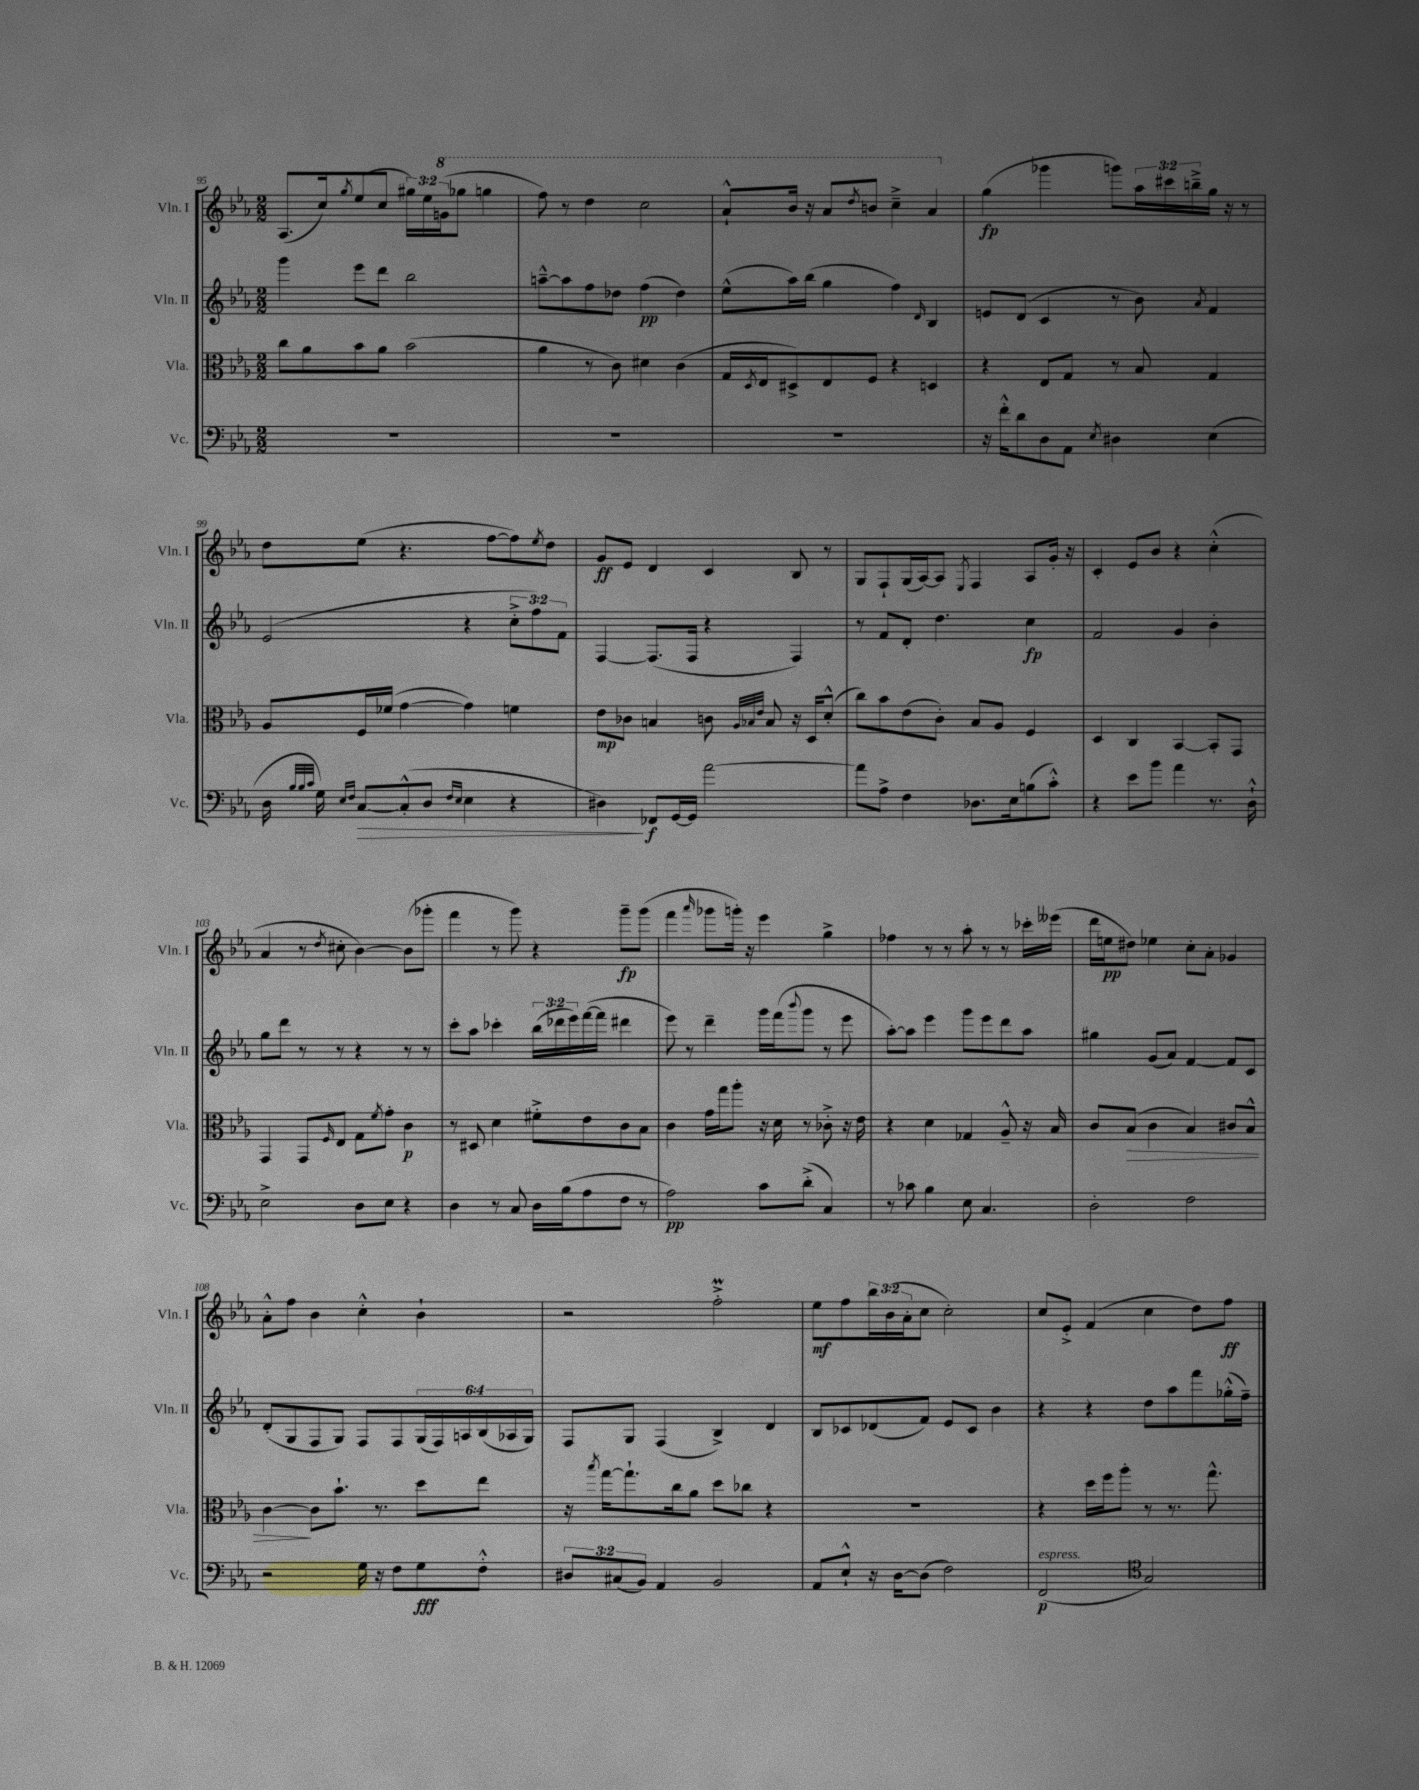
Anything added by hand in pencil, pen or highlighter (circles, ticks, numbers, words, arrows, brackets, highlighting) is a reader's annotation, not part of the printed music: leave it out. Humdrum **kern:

**kern	**kern	**kern	**kern
*staff4	*staff3	*staff2	*staff1
*clefF4	*clefC3	*clefG2	*clefG2
*k[b-e-a-]	*k[b-e-a-]	*k[b-e-a-]	*k[b-e-a-]
*M2/2	*M2/2	*M2/2	*M2/2
1r	8cc	4ggg	(8.A-
.	8a-	.	.
.	.	.	16cc)
.	.	.	8qgg
.	8b-	8eee-	(8ee-
.	8a-	8ddd	8cc
.	(2b-	2bb-	24gg#)
.	.	.	24ee-
.	.	.	(24gg
.	.	.	8ggg-
.	.	.	4ggg
=	=	=	=
1r	4a-	[8aa~^^	8fff)
.	.	8aa]	8r
.	8r	8ff	4ddd
.	8c)	8dd-	.
.	4d#	(4ff	2ccc
.	(4c	4dd-)	.
=	=	=	=
1r	16G	(8ee-^^	8aa-`^^
.	8qD	.	.
.	16E-	.	.
.	8D#^)	16aa-)	16bb-
.	.	(16bb-	16r
.	8E-	4gg	8aa-
.	.	.	8qddd
.	8F	.	8bb
.	4r	4ff)	4ccc~^
.	.	16qqd	.
.	4D	4B-	4aa-
=	=	=	=
16r	4r	8e	(4gg
16f'^^	.	.	.
8d	.	(8d	.
8D	8E-	4c	4ggg-
8AA-	8G	.	.
8qE-	.	.	.
4D#	8r	8r	8ggg)
.	8B-	8b-)	24aa-
.	.	.	24ccc#
.	.	.	24bb~^
.	.	8qa-	.
(4E-	4G	4f	16gg
.	.	.	16r
.	.	.	8r
=	=	=	=
16D	8A-	(2e-	8dd
32qqB-	.	.	.
32qqB-	.	.	.
32qqc	.	.	.
16G)	.	.	.
16qqE-	.	.	.
16qqF	.	.	.
[8C	16F	.	(8ee-
.	(16f-	.	.
(8C'^^]	[4g	.	4.r
8D	.	.	.
16qqF	.	.	.
16qqE-	.	.	.
4E-	4g])	4r	.
.	.	.	[8ff
4r	4f	12cc'^	8ff])
.	.	12ff)	.
.	.	.	8qee-
.	.	.	8dd
.	.	12f	.
=	=	=	=
4D#)	8e-	[4F	8g
.	8c-	.	8e-
8FF-	4B	(8.F]	4d
[16GG	.	.	.
16GG]	.	16F	.
[2a-	8c	4r	4c
.	32qqA-	.	.
.	32qqB-	.	.
.	32qqe-	.	.
.	8B-	.	.
.	16r	4F)	8B-
.	16D	.	.
.	(8d'^^	.	8r
=	=	=	=
8a-]	8cc)	8r	8G
8A-^	8b-	8f	8F`
4F	(8e-	8d'	(16G
.	.	.	[16A-)
.	8c')	4.dd	8A-]
.	.	.	8qE-
8.D-	8B-	.	4F
.	8A-	.	.
16E-	.	.	.
(8B	4F	4cc	8A-
8c'^^)	.	.	16g'
.	.	.	16r
=	=	=	=
4r	4D	2f	4c'
8e-	4C	.	8e-
8b-	.	.	8b-
4a-	[4BB-	4g	4r
8.r	8BB-']	4b-'	(4cc'^^
.	8GG	.	.
16D`^^	.	.	.
=	=	=	=
2E-^	4GG	8gg	4a-
.	.	8ddd	.
.	8GG	8r	8r
.	16qqF	.	8qdd
.	8E-	8r	8cc#'
8D	8G	4r	[4b-)
.	8qf	.	.
8E-	8g'	.	.
4r	4c	8r	(8b-]
.	.	8r	8ggg-'
=	=	=	=
4D	8r	8ccc'	4fff
.	8D#	8aa-	.
8r	4d	4ccc-'	8r
8C	.	.	8ggg)
16D	8f#'^	(24bb-	4r
.	.	24ddd-	.
(16B-	.	.	.
.	.	24eee-)	.
8A-	8e-	([16fff	.
.	.	16fff]	.
8F	8c	4ddd#	8ggg~
8r	8B-	.	(8ggg
=	=	=	=
2A-)	4c	8eee-)	4fff
.	.	8r	.
.	.	.	16qqaaa-
.	16g	4ddd~	8ggg-
.	16gg	.	.
.	8aa-'	.	16ggg')
.	.	.	16r
8c	16r	16ggg	4eee-
.	16d	(16fff	.
.	.	8qqbbb-	.
(8d'^	8r	8ggg	.
4C)	8c-'^	8r	4gg^
.	16r	8eee-	.
.	16e-	.	.
=	=	=	=
8r	4r	[8aa-')	4ff-
8c-	.	8aa-]	.
4B-	4d	4eee-	8r
.	.	.	8r
8E-	4G-	8ggg	8aa-'
4.C	.	8eee-	8r
.	8A-~^^	8ddd	8r
.	16r	8aa-	16ccc-'
.	16B-	.	(16eee--
=	=	=	=
2D'	8c	4gg#	16ddd
.	.	.	16ee
.	(8B-	.	8dd#)
.	4c	(8g	4ee-
.	.	8a-)	.
2F	4B-)	[4f	8cc'
.	.	.	8a-'
.	8c#	8f]	4g-
.	8B-^^	8c	.
=	=	=	=
2r	[4c	(8d'	8a-'^^
.	.	8G	8ff
.	8c]	8F	4b-
.	8.b-`	8G)	.
16G	.	8F	4cc'^^
16r	8.r	.	.
8F	.	8F	.
8G	8dd	(24G	4b-`
.	.	24F)	.
.	.	24A	.
8F'^^	8ee-	(24B-	.
.	.	24A-	.
.	.	24G)	.
=	=	=	=
12D#	16r	8F	2r
.	8qbb-	.	.
.	[16gg	.	.
(12C#	.	.	.
.	8.gg`]	8G	.
12BB-)	.	.	.
4AA-	.	(4F	.
.	16cc	.	.
.	8a-	.	.
2BB-	8dd	4B-^)	2ff'^
.	8cc-	.	.
.	4r	4d	.
=	=	=	=
8AA-	1r	8B-	8ee-
8E-`^^	.	8c-	8ff
16r	.	(8d-	24bb-
.	.	.	(24b-
[16D	.	.	.
.	.	.	24a-'
(8D]	.	8f)	8cc
2F)	.	8e-	2cc')
.	.	8c-	.
.	.	4b-	.
=	=	=	=
(2FF	4r	4r	8cc
.	.	.	8e-'^
.	16dd	4r	(4f
.	16ff	.	.
.	8aa-'	.	.
*clefC4	*	*	*
2G)	8r	8dd	4cc
.	8.r	8aa-	.
.	.	8fff	8dd)
.	8.gg^^	.	.
.	.	(16gg-'^^	8ff
.	.	16ff~)	.
==	==	==	==
*-	*-	*-	*-
